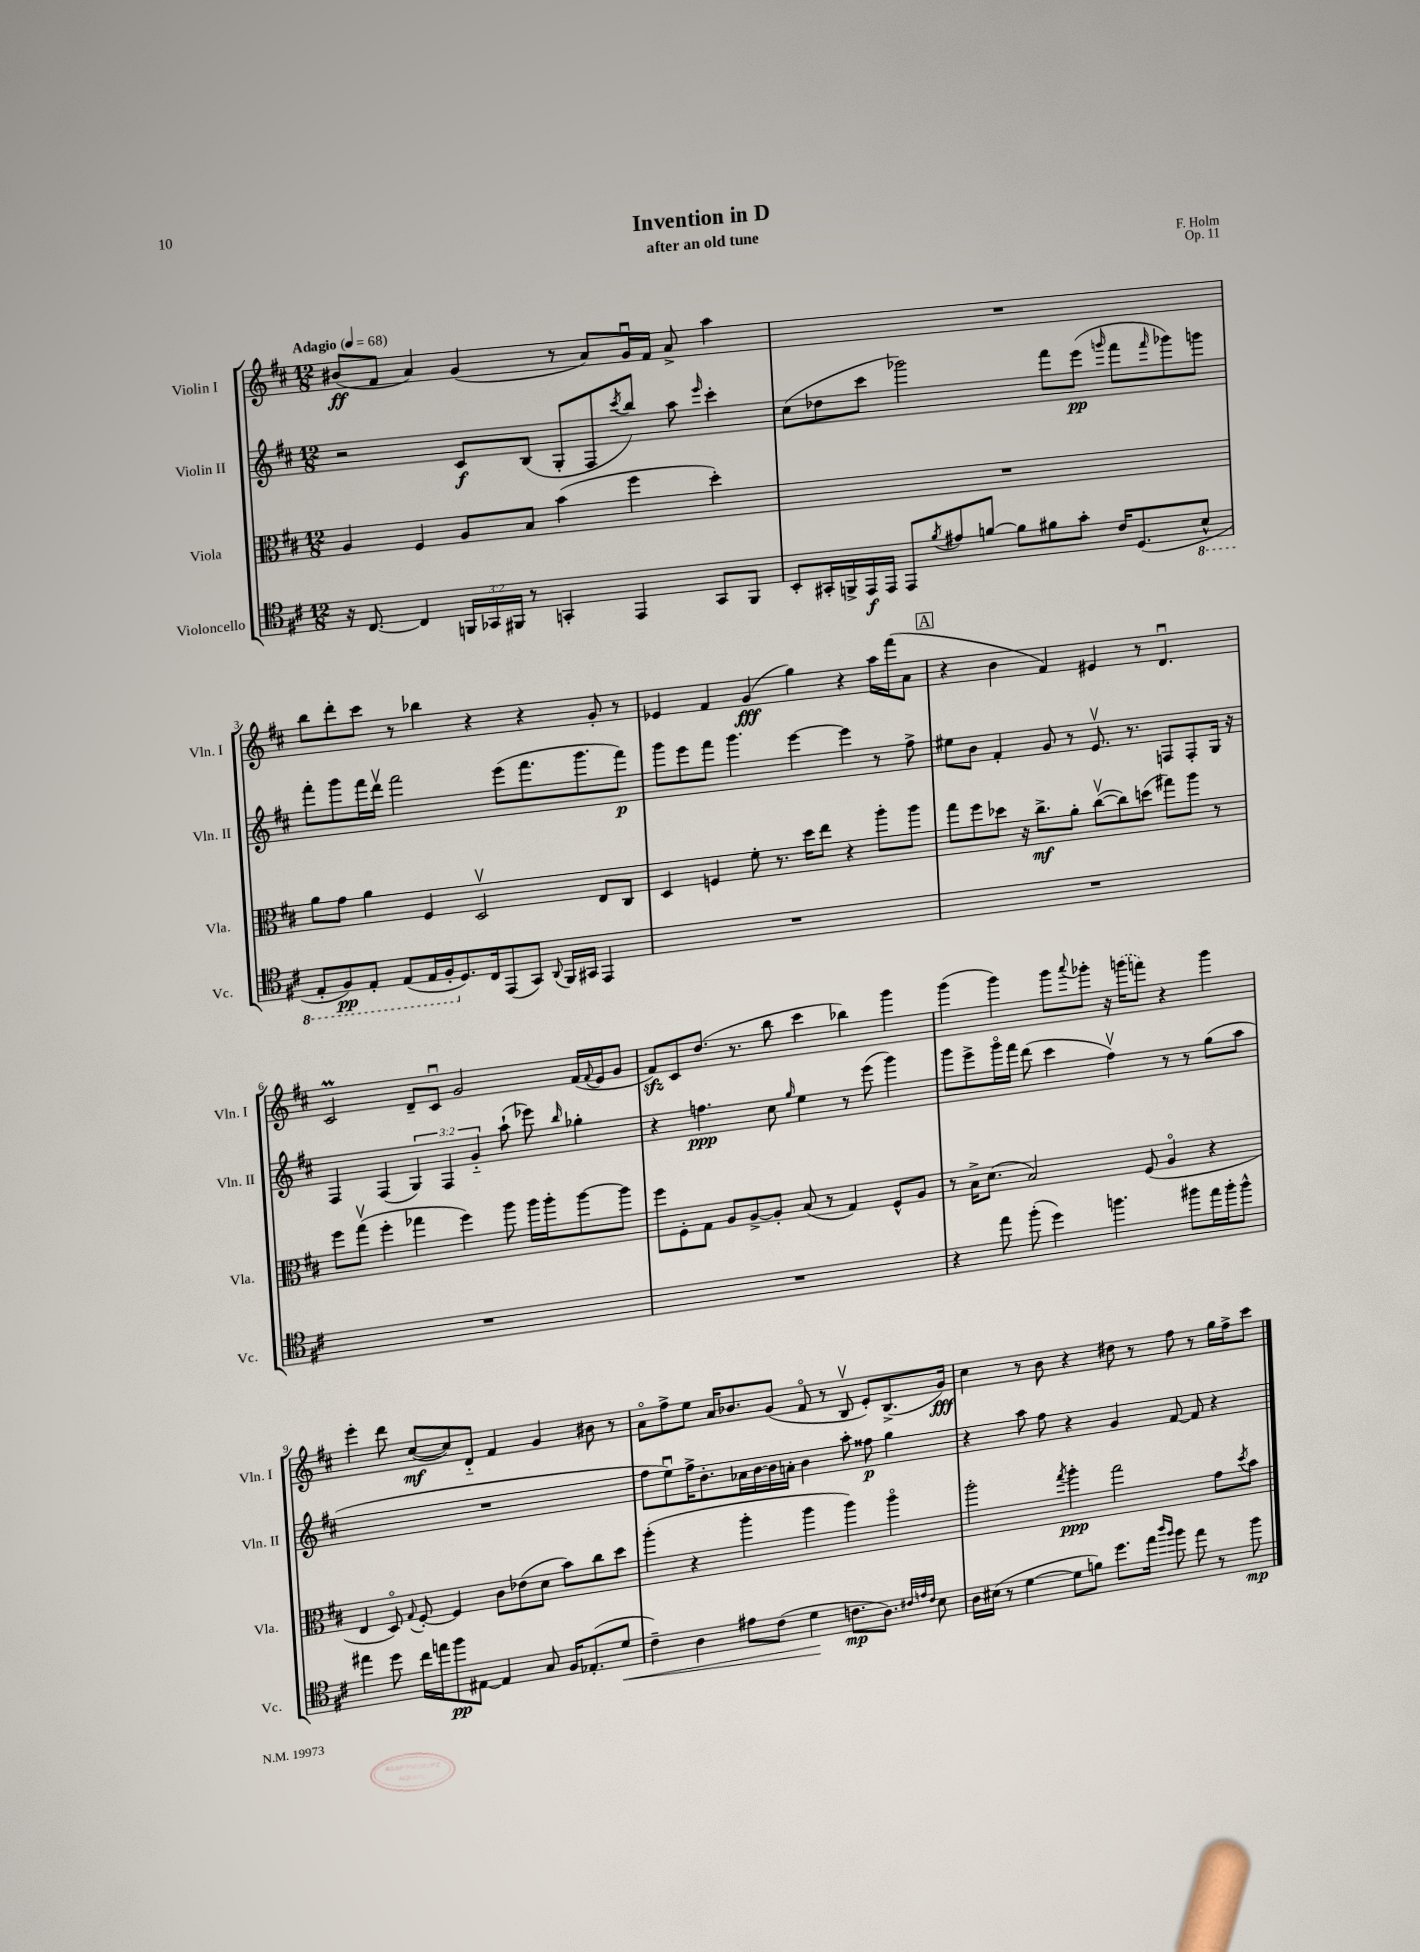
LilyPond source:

\header { title = "Invention in D" composer = "F. Holm" subtitle = "after an old tune" opus = "Op. 11" }
<<
\new StaffGroup <<
\new Staff = "s0" \with { instrumentName = "Violin I" shortInstrumentName = "Vln. I" } {
    \clef treble \key d \major \numericTimeSignature \time 12/8 \tempo "Adagio" 4 = 68
    bis'8\ff( fis'8 a'4) g'4( r8 a'8) g'16\downbow fis'16 a'8-> a''4 |
    R1. |
    b''8 d'''8-. cis'''8 r8 bes''4 r4 r4 g'8-. r8 |
    ees'4 fis'4 g'4\fff( g''4) r4 a''16 fis'''16( a'8 |
    \mark \markup { \box "A" } r4 b'4 fis'4) eis'4 r8 d'4.\downbow |
    cis'2\prall d'8-- cis'8\downbow g'2 fis'16( \appoggiatura { fis'8 } e'16 g'8 |
    fis'8\sfz) cis'8 d''8.( r8. b''8 cis'''4 bes''4) g'''4 |
    g'''4( g'''4) g'''8 \appoggiatura { a'''8 } ges'''8-. r16 \once \slurDashed g'''16( f'''8) r4 g'''4 |
    e'''4-. d'''8 cis''8~\mf( cis''8) d'8-_ fis'4 g'4 bis'8 r8 |
    a'8\flageolet fis''8-> e''8 a'16 bes'8. g'8( fis'8\flageolet r8 b8\upbow e'8-.) b8.->( g'16\fff) |
    cis''4 r8 b'8 r4 dis''8 r8 fis''8 r8 g''16 fis''16-> cis'''8 \bar "|." |
}
\new Staff = "s1" \with { instrumentName = "Violin II" shortInstrumentName = "Vln. II" } {
    \clef treble \key d \major \numericTimeSignature \time 12/8 \override Staff.TupletNumber.text = #tuplet-number::calc-fraction-text
    r2 cis'8\f b8( g8-. fis8 \acciaccatura { cis'''8 } b''8) a''8 \grace { e'''16 } cis'''4-. |
    cis''8( des''8 cis'''8 ges'''2) fis'''8 e'''8\pp( \grace { g'''16 } fis'''8 \grace { fis'''16 } ges'''8) g'''8 |
    fis'''8-. g'''8 fis'''16 d'''16\upbow fis'''2 e'''8( fis'''8. g'''8. fis'''8\p) |
    g'''8 e'''8 fis'''8 g'''4. e'''4~ e'''4 r8 fis''8-> |
    \mark \markup { \box "A" } eis''8 b'8 fis'4-. g'8 r8 e'8.\upbow r8. f8 f8-. g16 r16 |
    fis4 fis4( \tuplet 3/2 { g4) fis4 g'4-_ } a''8-!( ees'''8) \grace { b''16 } ges''4-. |
    r4 f''4.\ppp cis''8 \grace { g''16 } e''4 r8 e'''8( g'''4) |
    g'''8 e'''8-> g'''16\flageolet fis'''16 d'''8( cis'''4 fis''4\upbow) r8 r8 g''8( a''8 |
    R1. |
    fis''8 e''8\downbow) fis''16-> b'8.-. aes'16 b'16~ b'16 a'16-. b'4 a''8-. fisis''8\p g''4 |
    r4 a''8 fis''8 r4 g'4 fis'8~ fis'8 r4 \bar "|." |
}
\new Staff = "s2" \with { instrumentName = "Viola" shortInstrumentName = "Vla." } {
    \clef alto \key d \major \numericTimeSignature \time 12/8
    a4 fis4 a8 b8 b'4( fis''4 d''4-.) |
    R1. |
    a'8 g'8 a'4 fis4 d2\upbow e8 cis8 |
    d4 f4 fis'8-. r8. d''16 e''8 r4 a''8-. a''8 |
    \mark \markup { \box "A" } g''8 fis''8 des''8 r16 cis''8.->\mf a'8-. cis''8~\upbow( cis''8) d''8( gis''8) a''8 r8 |
    fis''8 g''8\upbow( fis''4-. ges''4 fis''4) a''8 a''16 a''16-. a''8~ a''8 |
    fis''8 fis8-. g8 a8 a8~-> a8-. b8( r8 g4) fis8-^ a8 |
    r8 b16-> d'8.( b2) fis8( a4\flageolet r4 |
    e4 d8\flageolet) \appoggiatura { g8 } fis8~-. fis4 cis'8 ees'8( d'8 b'8) cis''8 d''8 |
    a''4-.( r4 a''4-. a''4 a''4) a''4\flageolet |
    a''2-. \acciaccatura { g''8 } a''4-.\ppp g''2 g'8 \acciaccatura { d''8 } b'8 \bar "|." |
}
\new Staff = "s3" \with { instrumentName = "Violoncello" shortInstrumentName = "Vc." } {
    \clef tenor \key d \major \numericTimeSignature \time 12/8 \override Staff.TupletNumber.text = #tuplet-number::calc-fraction-text
    r16 cis8.~ cis4 \tuplet 3/2 { f,16 ges,16 fis,16 } r8 g,4-. e,4 g,8 fis,8 |
    b,8-. gis,16-. f,16-> e,16\f e,16 e,8 \acciaccatura { fis'8 } eis'8 f'8~ f'8 fis'8 g'8-. cis'16 d8.( \ottava #-1 b,8-^ |
    e,8-. fis,8\pp) e,8-. e,8( e,16 fis,16-. \ottava #0 d8.) cis16 e,8( g,8) \appoggiatura { a,8 } fis,16 gis,16 e,4 |
    R1. |
    \mark \markup { \box "A" } R1. |
    R1. |
    R1. |
    r4 e''8 fis''8-.( d''4) f''4. fis''8 e''16 fis''16-. fis''8-^ |
    eis''4 d''8 cis''16 e''16 fis''8\pp eis8~ eis4 g8 fis16 ees8.-.( d'8\< |
    cis'4--) a4 eis'8 cis'8( d'4\! c'8.\mp a8.) \grace { cis'32 e'32 cis'32 } b8 |
    a16 bis16( r8 d'4~ d'8 f'8) d''8. e''16 \grace { a''16 fis''16 } fis''8 e''8 r8 fis''8\mp \bar "|." |
}
>>
>>
